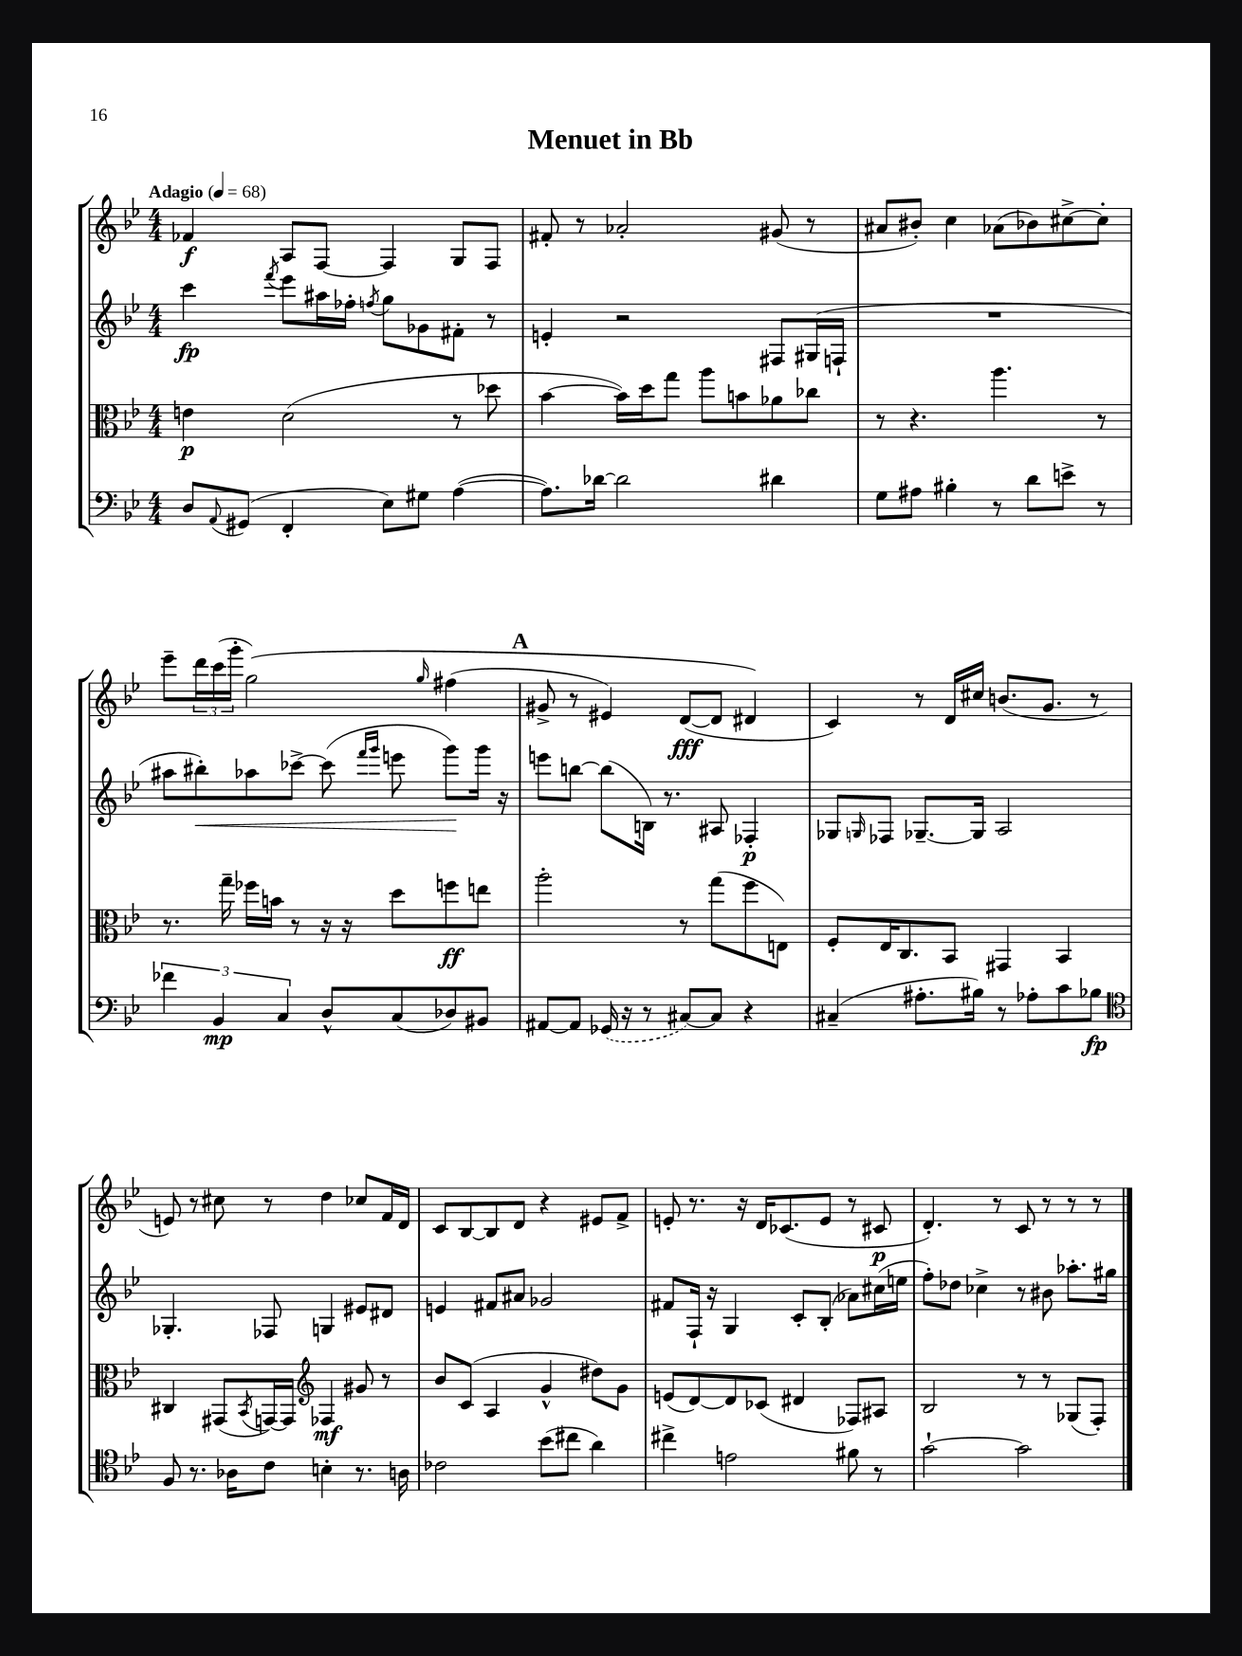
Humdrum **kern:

**kern	**dynam	**kern	**dynam	**kern	**dynam	**kern	**dynam
*part4	*part4	*part3	*part3	*part2	*part2	*part1	*part1
*staff4	*staff4	*staff3	*staff3	*staff2	*staff2	*staff1	*staff1
*clefF4	*	*clefC3	*	*clefG2	*	*clefG2	*
*k[b-e-]	*	*k[b-e-]	*	*k[b-e-]	*	*k[b-e-]	*
*M4/4	*	*M4/4	*	*M4/4	*	*M4/4	*
*MM68	*	*MM68	*	*MM68	*	*MM68	*
=1	=1	=1	=1	=1	=1	=1	=1
!	!	!	!	!	!	!LO:TX:a:B:t=Adagio	!
8D/L	.	4en\	p	4ccc\	fp	4f-X/	f
8qqAA/	.	.	.	.	.	.	.
(8GG#X/J	.	.	.	.	.	.	.
.	.	.	.	8qfff/	.	.	.
4FF'/	.	(2d\	.	8eee-\L	.	8A/L	.
.	.	.	.	16aa#X\L	.	[8F/J	.
.	.	.	.	16ff-X'\JJ	.	.	.
.	.	.	.	8qffn/	.	.	.
8E-\L)	.	.	.	8gg\L	.	4F/]	.
8G#X\J	.	.	.	8g-X\	.	.	.
([4A\	.	8r	.	8f#X'\J	.	8G/L	.
.	.	8dd-X\	.	8r	.	8F/J	.
=2	=2	=2	=2	=2	=2	=2	=2
8.A\L])	.	[4b-\	.	4en'/	.	8f#X'/	.
.	.	.	.	.	.	8r	.
[16d-X\Jk	.	.	.	.	.	.	.
2d-\]	.	16b-\LL])	.	2r	.	2a-X'/	.
.	.	16dd\J	.	.	.	.	.
.	.	8gg\J	.	.	.	.	.
.	.	8aa\L	.	.	.	.	.
.	.	8bn\	.	.	.	.	.
4d#X\	.	8a-X\	.	8F#X/L	.	(8g#X/	.
.	.	8cc-X\J	.	(16G#X/L	.	8r	.
.	.	.	.	16Fn`/JJ	.	.	.
=3	=3	=3	=3	=3	=3	=3	=3
8G\L	.	8r	.	1r	.	8a#X/L	.
8A#X\J	.	4.r	.	.	.	8b#X'/J)	.
4B#X'\	.	.	.	.	.	4cc\	.
8r	.	4.aa\	.	.	.	(8a-X\L	.
8d\L	.	.	.	.	.	8b-X\)	.
8en^\J	.	.	.	.	.	[8cc#X^\	.
8r	.	8r	.	.	.	8cc#'\J]	.
!!LO:LB:g=z
=4	=4	=4	=4	=4	=4	=4	=4
6f-X\	.	8.r	.	8aa#X\L	.	8eee-~\L	.
!	!	!	!	!	!LO:HP:b	!	!
.	.	.	.	8bb#X'\)	<	24ddd\L	.
6BB-/	mp	.	.	.	.	(24ccc\	.
.	.	16gg~\	.	.	.	.	.
.	.	.	.	.	.	24ggg'\JJ	.
.	.	16ff-X\LL	.	8aa-X\	.	(2gg\)	.
.	.	16bn\JJ	.	.	.	.	.
6C/	.	.	.	.	.	.	.
.	.	8r	.	[8ccc-X^\J	.	.	.
8D^^/L	.	16r	.	(8ccc-\]	.	.	.
.	.	16r	.	.	.	.	.
.	.	.	.	16qqfff/LL	.	.	.
.	.	.	.	16qqggg/JJ	.	.	.
(8C/	.	8dd\L	.	8eeen\	.	.	.
.	.	.	.	.	.	16qqgg/	.
8D-X/)	.	8ffn\	ff	8ggg\L)	.	(4ff#X\	.
8BB#X/J	.	8een\J	.	16ggg\Jk	[	.	.
.	.	.	.	16r	.	.	.
!!LO:REH:place=s1:t=A
=5	=5	=5	=5	=5	=5	=5	=5
[8AA#X/L	.	2aa'\	.	8eeen\L	.	8g#X^/	.
8AA#/J]	.	.	.	[8bbn\J	.	8r	.
(16GG-X/	.	.	.	(8bb\L]	.	4e#X/)	.
16r	.	.	.	.	.	.	.
8r	.	.	.	16Bn\Jk)	.	.	.
.	.	.	.	8.r	.	.	.
[8C#X/L)	.	8r	.	.	.	([8d/L	fff
8C#/J]	.	(8gg\L	.	8A#X/	.	8d/J]	.
4r	.	8ff\	.	4F-X'/	p	4d#X/)	.
.	.	8En\J)	.	.	.	.	.
=6	=6	=6	=6	=6	=6	=6	=6
(4C#X~/	.	8F'/L	.	8G-X/L	.	4c/)	.
.	.	.	.	16qqGn/	.	.	.
.	.	16E-/K	.	8F-X/J	.	.	.
.	.	8.C/	.	.	.	.	.
8.A#X'\L	.	.	.	[8.G-X~/L	.	8r	.
.	.	8BB-/J	.	.	.	16d/LL	.
16B#X\Jk)	.	.	.	16G-/Jk]	.	16cc#X/JJ	.
8r	.	4GG#X/	.	2A/	.	(8.bn/L	.
8A-X'\L	.	.	.	.	.	.	.
.	.	.	.	.	.	8.g/J	.
8c\	.	4BB-/	.	.	.	.	.
8B-X\J	fp	.	.	.	.	8r	.
!!LO:LB:g=z
=7	=7	=7	=7	=7	=7	=7	=7
*clefC4	*	*	*	*	*	*	*
8F/	.	4C#X/	.	4.G-X'/	.	8en/)	.
8.r	.	.	.	.	.	8r	.
.	.	(8GG#X/L	.	.	.	8cc#X\	.
16A-X\KL	.	.	.	.	.	.	.
.	.	8qBB-/	.	.	.	.	.
8c\J	.	[16GGn/L)	.	8F-X/	.	8r	.
.	.	16GG/JJ]	.	.	.	.	.
*	*	*clefG2	*	*	*	*	*
4Bn'\	.	4F-X/	mf	4Gn/	.	4dd\	.
8.r	.	8g#X/	.	8e#X/L	.	8cc-X/L	.
.	.	8r	.	8d#X/J	.	16f/L	.
16An\	.	.	.	.	.	16d/JJ	.
=8	=8	=8	=8	=8	=8	=8	=8
2c-X\	.	8b-/L	.	4en/	.	8c/L	.
.	.	(8c/J	.	.	.	[8B-/	.
.	.	4A/	.	8f#X/L	.	8B-/]	.
.	.	.	.	8a#X/J	.	8d/J	.
(8b-\L	.	4g^^/	.	2g-X/	.	4r	.
8cc#X\J	.	.	.	.	.	.	.
4a\)	.	8dd#X\L)	.	.	.	8e#X/L	.
.	.	8g\J	.	.	.	8f^/J	.
=9	=9	=9	=9	=9	=9	=9	=9
4cc#X^\	.	(8en/L	.	8f#X/L	.	8en'/	.
.	.	[8d/)	.	16F`/Jk	.	8.r	.
.	.	.	.	16r	.	.	.
2en\	.	8d/]	.	4G/	.	.	.
.	.	.	.	.	.	16r	.
.	.	(8c-X/J	.	.	.	16d/KL	.
.	.	.	.	.	.	(8.c-X/	.
.	.	4d#X/	.	8c'/L	.	.	.
.	.	.	.	(8B-'/J	.	8e/J	.
8f#X\	.	8F-X/L)	.	8a-X\L)	.	8r	.
8r	.	8A#X/J	.	(16cc#X\L	.	8c#X/	p
.	.	.	.	16een\JJ	.	.	.
=10	=10	=10	=10	=10	=10	=10	=10
[2g`\	.	2B-/	.	8ff'\L)	.	4.d'/)	.
.	.	.	.	8dd-X\J	.	.	.
.	.	.	.	4cc-X^\	.	.	.
.	.	.	.	.	.	8r	.
2g\]	.	8r	.	8r	.	8c/	.
.	.	8r	.	8b#X\	.	8r	.
.	.	(8G-X/L	.	8.aa-X'\L	.	8r	.
.	.	8F'/J)	.	.	.	8r	.
.	.	.	.	16gg#X\Jk	.	.	.
==	==	==	==	==	==	==	==
*-	*-	*-	*-	*-	*-	*-	*-
